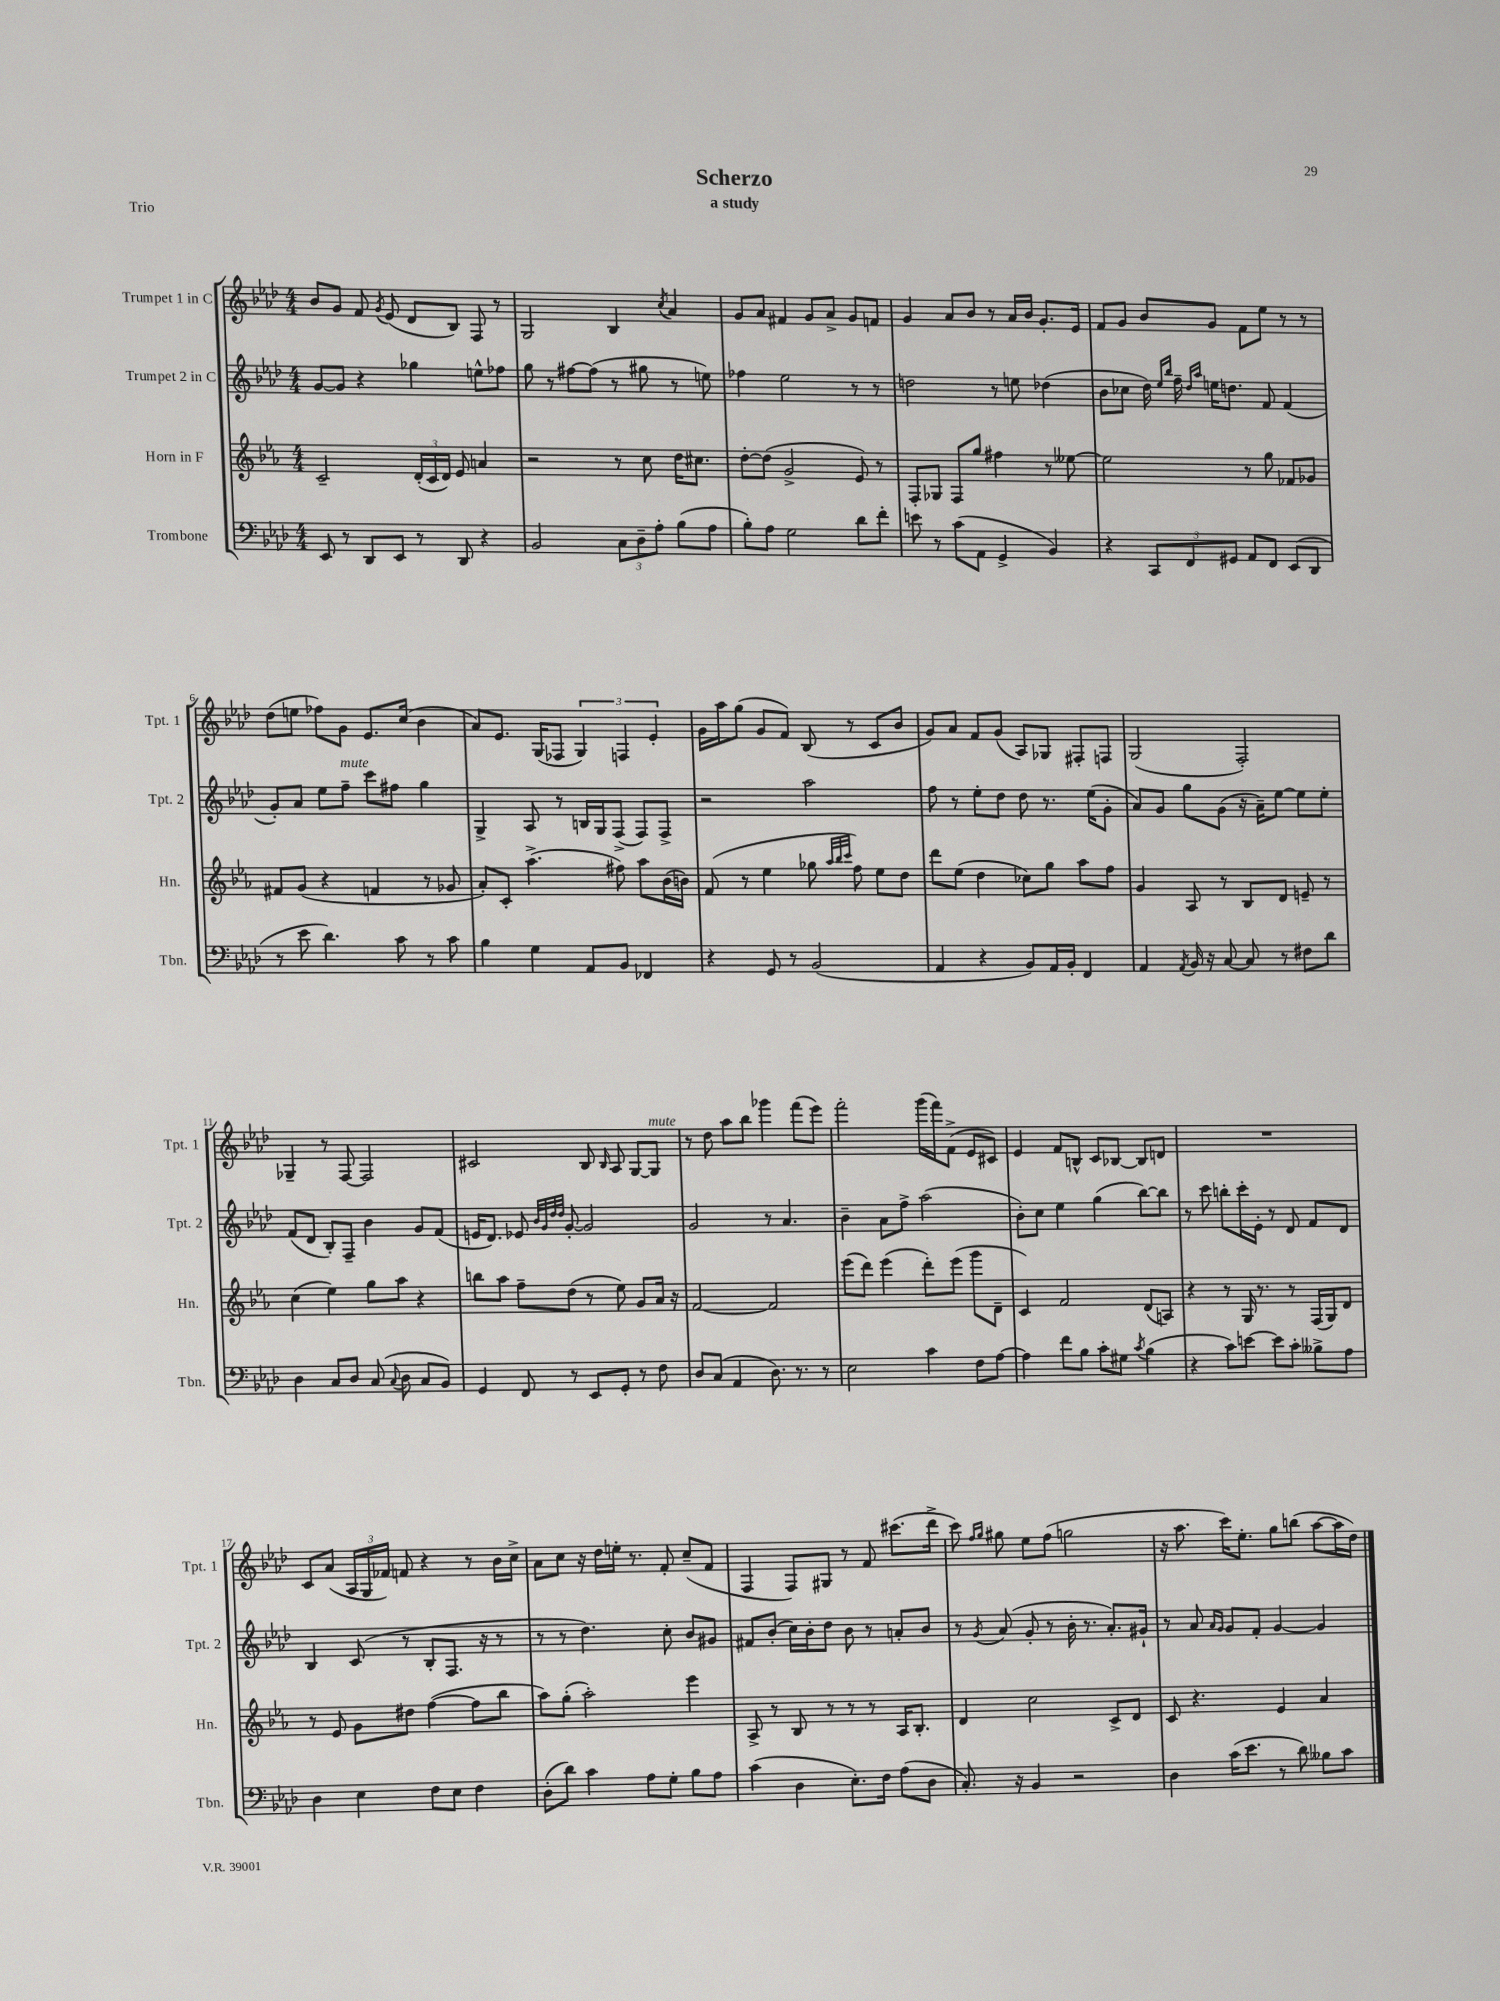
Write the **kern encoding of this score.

**kern	**kern	**kern	**kern
*part4	*part3	*part2	*part1
*staff4	*staff3	*staff2	*staff1
*I"Trombone	*I"Horn in F	*I"Trumpet 2 in C	*I"Trumpet 1 in C
*I'Tbn.	*I'Hn.	*I'Tpt. 2	*I'Tpt. 1
*clefF4	*clefG2	*clefG2	*clefG2
*k[b-e-a-d-]	*k[b-e-a-]	*k[b-e-a-d-]	*k[b-e-a-d-]
*M4/4	*M4/4	*M4/4	*M4/4
=1	=1	=1	=1
8EE-/	2c~/	[8g/L	8b-/L
8r	.	8g/J]	8g/J
8DD-/L	.	4r	8f/
.	.	.	8qg/
8EE-/J	.	.	(8e-/
8r	(24d'/LL	4gg-X\	8d-/L
.	24c/	.	.
.	24d/JJ)	.	.
8DD-/	8e-/	.	8B-/J)
4r	4an/	8een^^\L	8F/
.	.	8ff-X\J	8r
=2	=2	=2	=2
2BB-/	2r	8gg\	2G/
.	.	8r	.
.	.	[8ff#X\L	.
.	.	(8ff#\J]	.
12C\L	8r	8r	4B-/
12D-~\	.	.	.
.	8cc\	8gg#X\	.
12A-'\J	.	.	.
.	.	.	8qcc/
(8B-\L	16dd\KL	8r	4a-/
.	8.cc#X\J	.	.
8A-\J	.	8een\)	.
=3	=3	=3	=3
8B-'\L)	[8dd'\L	4ff-X\	8g/L
8A-\J	(8dd\J]	.	8a-/J
2G\	2g^/	2ee-\	4f#X/
.	.	.	8g/L
.	.	.	8a-^/J
8d-\L	8e-/)	8r	8g/L
8f'\J	8r	8r	8fn/J
=4	=4	=4	=4
8en\	8F'/L	2ddn\	4g/
8r	8G-X/J	.	.
(8c\L	8F/L	.	8a-/L
8AA-\J	8gg/J	.	8b-/J
4GG^/	4ff#X\	8r	8r
.	.	8een\	16a-/LL
.	.	.	16b-/JJ
4BB-/)	8r	(4dd-X\	8.g'/L
.	[8ee--X\	.	.
.	.	.	16e-/Jk
=5	=5	=5	=5
4r	2ee--\]	8b-\L	8f/L
.	.	8cc-X\J	8g/J
12CC/L	.	16dd-\)	8b-/L
.	.	16qqee-/LL	.
.	.	16qqbb-/JJ	.
.	.	16ff~\	.
12FF/	.	.	.
.	.	16qqdd-/LL	.
.	.	16qqaa-/JJ	.
.	.	16een\KL	8g/J
12GG#X/J	.	.	.
.	.	8.ddn\J	.
8AA-/L	8r	.	8f\L
8FF/J	8gg\	8f/	8ee-\J
(8EE-/L	8f-X/L	(4f/	8r
8DD-/J	8g-X/J	.	8r
!!LO:LB:g=z
=6	=6	=6	=6
8r	8f#X/L	8g'/L)	(8dd-\L
8e-\	(8g/J	8a-/J	8een\J
4.d-\)	4r	8ee-\L	8ff-X\L)
!	!	!LO:TX:a:i:t=mute	!
.	.	8ff~\J	8g\J
.	4fn/	8ccc\L	8.e-/L
8c\	.	8ff#X\J	.
.	.	.	(16cc/Jk
8r	8r	4gg\	4b-\
8c\	8g-X/	.	.
=7	=7	=7	=7
4B-\	8a-'/L)	4G^/	8a-/L)
.	8c'/J	.	8.e-/J
4G\	(4.aa-^\	8A-/	.
.	.	.	(16G/KL
.	.	8r	8F-X/J
8AA-/L	.	16Bn/LL	6G/)
.	.	16G/J	.
8BB-/J	8ff#X\)	(8F^/J	.
.	.	.	6Fn/
4FF-X/	8aa-\L	8F/L)	.
.	.	.	6e-'/
.	(16b-\L	8F^/J	.
.	16bn\JJ)	.	.
=8	=8	=8	=8
4r	(8f/	2r	16g\LL
.	.	.	16aa-\J
.	8r	.	(8gg\J
8GG/	4ee-\	.	8g/L
8r	.	.	8f/J)
(2BB-/	8gg-X\	2aa-\	(8B-/
.	32qqaa-/LLL	.	.
.	32qqbb-/	.	.
.	32qqccc/JJJ	.	.
.	8ff\)	.	8r
.	8ee-\L	.	8c/L
.	8dd\J	.	8b-/J
=9	=9	=9	=9
4AA-/	8ddd\L	8ff\	8g/L)
.	(8ee-\J	8r	8a-/J
4r	4dd\	8ee-'\L	8f/L
.	.	8dd-\J	(8g/J
8BB-/L)	8cc-X\L)	8dd-\	8A-/L)
16AA-/L	8gg\J	8.r	8G-X/J
16BB-'/JJ	.	.	.
4FF/	8aa-\L	.	8F#X'/L
.	.	(16ee-\KL	.
.	8ff\J	8g'\J	8Fn/J
=10	=10	=10	=10
4AA-/	4g/	8a-/L)	(2G/
.	.	8g/J	.
8qAA-/	.	.	.
16BB-/	8A-/	8gg\L	.
16r	.	.	.
[8C/	8r	(8g\J	.
8C/]	8B-/L	16r	2F'/)
.	.	16a-~\KL)	.
8r	8d/J	[8ee-\J	.
8F#X\L	8en~/	8ee-\L]	.
8d-\J	8r	8ee-'\J	.
!!LO:LB:g=z
=11	=11	=11	=11
4D-\	(4cc\	(8f/L	4G-X~/
.	.	8d-/J	.
8C/L	4ee-\)	8B-'/L)	8r
8D-/J	.	8F~/J	[8F/
(8C/	8gg\L	4b-\	2F/]
8qqC/	.	.	.
8D-\	8aa-\J	.	.
8C/L	4r	8g/L	.
8BB-/J)	.	(8f/J	.
=12	=12	=12	=12
4GG/	8bbn\L	16en/KL	2c#X/
.	.	8.d-/J)	.
.	8aa-\J	.	.
8FF/	8ff~\L	8e-X/	.
.	.	32qqb-/LLL	.
.	.	32qqg/	.
.	.	32qqdd-/	.
.	.	32qqdd-/JJJ	.
8r	(8dd\J	[8g'/	.
8EE-/L	8r	2g/]	8B-/
.	.	.	16qqB-/
8GG'/J	8ee-\)	.	8A-/
8r	8g/L	.	[8G/L
!	!	!	!LO:TX:a:i:t=mute
8F\	16a-/Jk	.	8G/J]
.	16r	.	.
=13	=13	=13	=13
8D-/L	[2f/	2g/	8r
(8C/J	.	.	8dd-\
4AA-/	.	.	8aa-\L
.	.	.	8bb-\J
8.D-\)	2f/]	8r	4ggg-X\
.	.	4.a-/	.
8.r	.	.	.
.	.	.	(8fff\L
8r	.	.	8eee-\J)
=14	=14	=14	=14
2E-\	(8eee-\L	4b-~\	2fff'\
.	8ddd\J)	.	.
.	(4eee-\	8a-\L	.
.	.	8ff^\J	.
4c\	8ddd'\L)	(2aa-\	(16ggg\LL
.	.	.	16fff\J)
.	(8eee-\J	.	(8f^\J
8F\L	8ggg\L	.	8e-/L
[8A-\J	8d~\J	.	8c#X/J)
=15	=15	=15	=15
4A-\]	4c/)	8b-'\L)	4e-/
.	.	8cc\J	.
8f\L	2f/	4ee-\	8f/L
8B-\J	.	.	8Bn^^/J
8c'\L	.	(4gg\	8c/L
8G#X\J	.	.	[8B-X/J
8qc/	.	.	.
(4B-\	(8d/L	[8bb-\L)	8B-/L]
.	8An/J)	8bb-\J]	8dn/J
=16	=16	=16	=16
4r	4r	8r	1r
.	.	8ccc\	.
8c\L)	8r	8bbn'\L	.
[8en\J	16G/	16ccc'\L	.
.	8.r	16e-'\JJ	.
8e\L]	.	8r	.
8c'\J	8r	8d-/	.
8B--X^\L	(16F/LL	8f/L	.
.	16G/J)	.	.
8A-\J	8d/J	8d-/J	.
!!LO:LB:g=z
=17	=17	=17	=17
4D-\	8r	4B-/	8c/L
.	8e-/	.	(8a-/J
4E-\	8g\L	(8c/	24A-/LL
.	.	.	24G/
.	.	.	24f-X/JJ)
.	8dd#X\J	8r	8fn/
8F\L	([4ff\	8B-'/L	4r
8E-\J	.	8.F/J	.
4F\	8ff\L]	.	8r
.	.	16r	.
.	8bb-\J	8r	16b-\LL
.	.	.	16cc^\JJ
=18	=18	=18	=18
(8D-'\L	8aa-\L)	8r	8a-\L
8d-\J)	(8gg'\J	8r	8cc\J
4c\	2aa-'\)	4.dd-\)	16r
.	.	.	16dd-\LL
.	.	.	16een'\JJ
.	.	.	8.r
8A-\L	.	.	.
8G'\J	.	8cc'\	8f'/
8B-\L	4eee-\	8b-/L	(8cc~/L
8A-\J	.	8g#X/J	8f/J
=19	=19	=19	=19
(4c\	8A-^/	8f#X/L	4F/
.	8r	(8b-'/J	.
4D-\	8B-/	16cc\LL)	8F/L)
.	.	16b-'\J	.
.	8r	8dd-\J	8G#X/J
8.E-'\L)	8r	8b-\	8r
.	8r	8r	8f/
16F\Jk	.	.	.
(8A-\L	16A-/KL	8an'/L	(8.ccc#X\L
.	8.B-'/J	.	.
8D-\J	.	8b-/J	.
.	.	.	16ddd-^\Jk
=20	=20	=20	=20
8.C'/)	4d/	8r	8ccc\)
.	.	.	16qqff/LL
.	.	8qg/	16qqgg/JJ
.	.	(8a-/	8gg#X\
16r	.	.	.
4BB-/	2cc\	8g'/	8ee-\L
.	.	8r	(8ff\J
2r	.	16b-'\	2ggn\
.	.	8.r	.
.	8c^/L	8.a-'/L)	.
.	8d/J	.	.
.	.	16g#X`/Jk	.
=21	=21	=21	=21
4D-\	8c/	8r	16r
.	.	.	8.aa-\
.	4.r	8a-/	.
.	.	16qqa-/LL	.
.	.	16qqg/JJ	.
(16c\KL	.	8g/L	16ccc\KL)
8.e-\J	.	.	8.ee-'\J
.	.	8f'/J	.
8r	4e-/	[4g/	8gg\L
8d-\)	.	.	(8bbn\J
8B--X\L	4a-/	4g/]	[8aa-\L
8c\J	.	.	16aa-\L]
.	.	.	16dd-\JJ)
==	==	==	==
*-	*-	*-	*-
